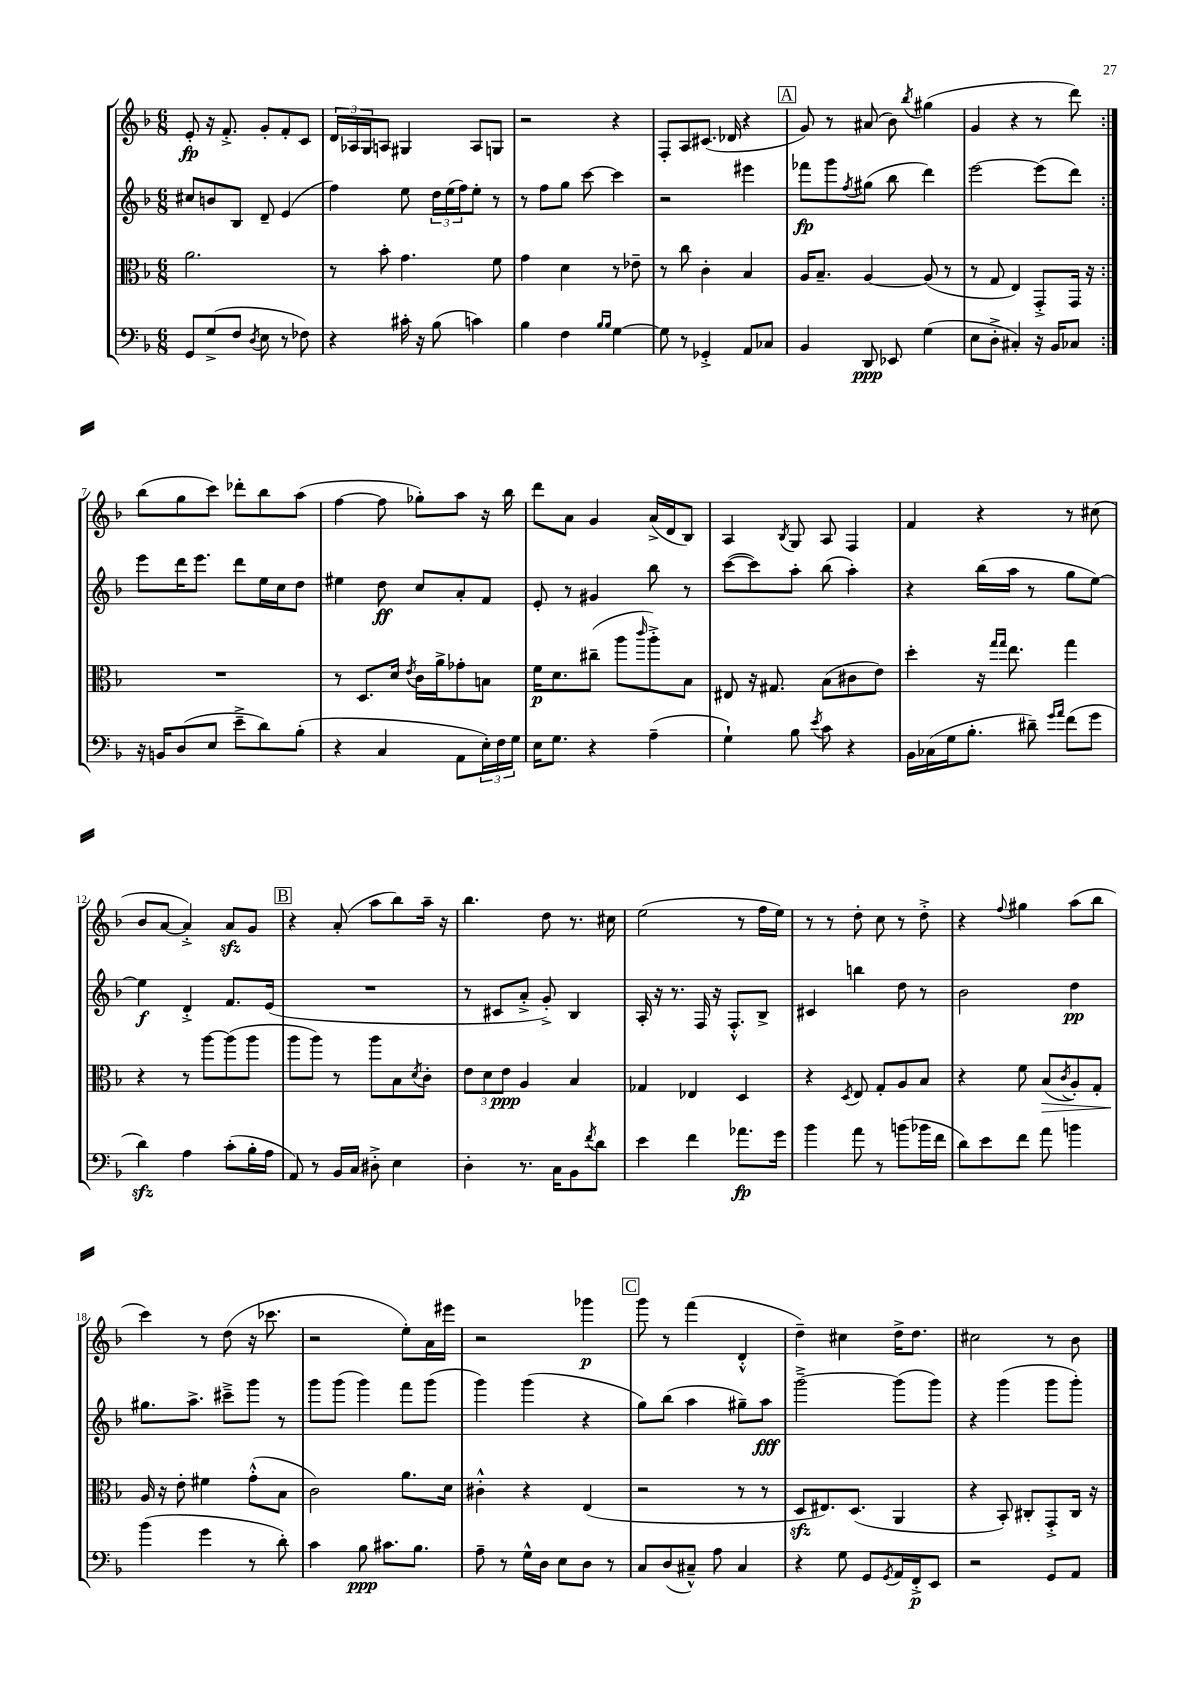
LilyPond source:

<<
\new StaffGroup <<
\new Staff = "s0" {
    \clef treble \key f \major \numericTimeSignature \time 6/8
    \repeat volta 2 { e'8-.\fp r16 f'8.-.-> g'8-. f'8-. c'8 |
    \tuplet 3/2 { d'16 aes16 g16 } a8 gis4 a8 g8 |
    r2 r4 |
    f8-. a8 cis'8.( des'16 r4 |
    \mark \markup { \box "A" } g'8) r8 ais'8( bes'8) \acciaccatura { bes''8 } gis''4( |
    g'4 r4 r8 d'''8) | }
    bes''8( g''8 c'''8) des'''8-. bes''8 a''8( |
    f''4~ f''8 ges''8-.) a''8 r16 bes''16 |
    d'''8 a'8 g'4 a'16->( d'16 bes8) |
    a4 \acciaccatura { bes8 } g8 a8 f4 |
    f'4 r4 r8 cis''8( |
    bes'8 a'8~ a'4-.->) a'8\sfz g'8 |
    \mark \markup { \box "B" } r4 a'8-.( a''8 bes''8) a''16-- r16 |
    bes''4. d''8 r8. cis''16 |
    e''2( r8 f''16 e''16) |
    r8 r8 d''8-. c''8 r8 d''8-.-> |
    r4 \appoggiatura { f''8 } gis''4 a''8( bes''8 |
    c'''4) r8 d''8( r16 ces'''8. |
    r2 e''8-.) a'16 eis'''16 |
    r2 ges'''4\p |
    \mark \markup { \box "C" } g'''8 r8 f'''4( d'4-.-^ |
    d''4--) cis''4 d''16-> d''8. |
    cis''2 r8 bes'8 \bar "|." |
}
\new Staff = "s1" {
    \clef treble \key f \major \numericTimeSignature \time 6/8
    \repeat volta 2 { cis''8 b'8 bes8 d'8-- e'4( |
    f''4) e''8 \tuplet 3/2 { d''16 e''16( f''16) } e''8-. r8 |
    r8 f''8 g''8 c'''8~ c'''4 |
    r2 eis'''4 |
    \mark \markup { \box "A" } fes'''8\fp g'''8 \acciaccatura { f''8 } gis''8( bes''8 d'''4) |
    e'''2~ e'''8( d'''8) | }
    e'''8 d'''16 e'''8. d'''8 e''16 c''16 d''8 |
    eis''4 d''8\ff c''8 a'8-. f'8 |
    e'8-. r8 gis'4 bes''8 r8 |
    c'''8~( c'''8) a''8-. bes''8( a''4-.) |
    r4 bes''16( a''16 r8 g''8 e''8~) |
    e''4\f d'4-.-> f'8. e'16( |
    \mark \markup { \box "B" } R2. |
    r8 cis'8 a'8-.-> g'8-.->) bes4 |
    a16-. r16 r8. f16 r16 f8.-.-^ bes8-> |
    cis'4 b''4 d''8 r8 |
    bes'2 d''4\pp |
    gis''8. a''8.-> cis'''8---> g'''8 r8 |
    g'''8 g'''8( g'''4) f'''8 g'''8( |
    g'''4) g'''4( r4 |
    \mark \markup { \box "C" } g''8) bes''8( a''4 gis''8--) a''8\fff |
    g'''2~---> g'''8( g'''8) |
    r4 g'''4( g'''8 g'''8-.) \bar "|." |
}
\new Staff = "s2" {
    \clef alto \key f \major \numericTimeSignature \time 6/8
    \repeat volta 2 { a'2. |
    r8 bes'8-. g'4. f'8 |
    g'4 d'4 r8 ees'8-- |
    r8 c''8 c'4-. bes4 |
    \mark \markup { \box "A" } a16 bes8.-- a4~ a8( r8 |
    r8 g8 e4) g,8-.-> g,16 r16 | }
    R2. |
    r8 d8. d'16 \acciaccatura { e'8 } c'16 a'16-> ges'8-. b8 |
    f'16\p d'8. cis''8--( a''8 \grace { c'''16 } a''8-.->) bes8 |
    eis8 r16 gis8. bes8( cis'8 e'8) |
    d''4-. r16 \grace { g''16 g''16 } e''8. g''4 |
    r4 r8 a''8~ a''8( a''8 |
    \mark \markup { \box "B" } a''8 a''8) r8 a''8 bes8 \acciaccatura { d'8 } c'8-. |
    \tuplet 3/2 { e'8 d'8 e'8\ppp } a4 bes4 |
    ges4 ees4 d4 |
    r4 \acciaccatura { d8 } e8 g8-. a8 bes8 |
    r4 f'8 bes8\>( \acciaccatura { c'8 } a8-.) g8-. |
    a16\! r16 e'8-. fis'4 g'8-.-^( bes8 |
    c'2) a'8. d'16 |
    cis'4-.-^ r4 e4( |
    \mark \markup { \box "C" } r2 r8 r8 |
    d8\sfz eis8.) d8.( a,4 |
    r4 bes,8-.) cis8-. g,8-.-> cis16 r16 \bar "|." |
}
\new Staff = "s3" {
    \clef bass \key f \major \numericTimeSignature \time 6/8
    \repeat volta 2 { g,8 g8->( f8 \acciaccatura { d8 } e8 r8 fes8) |
    r4 cis'16-. r16 bes8( c'4) |
    bes4 f4 \grace { bes16 bes16 } g4~ |
    g8 r8 ges,4-.-> a,8 ces8 |
    \mark \markup { \box "A" } bes,4 d,8\ppp ees,8 g4( |
    e8 d8-.-> cis4-.) r16 bes,16 ces8 | }
    r16 b,16 d8( e8 e'8---> d'8) bes8-.( |
    r4 c4 a,8 \tuplet 3/2 { e16-.) f16 g16 } |
    e16 g8. r4 a4--( |
    g4-!) bes8 \acciaccatura { e'8 } c'8 r4 |
    bes,16 ces16( g16 bes8.-. dis'8--) \grace { g'16 a'16 } f'8( g'8 |
    d'4\sfz) a4 c'8-.( bes16-. a16 |
    \mark \markup { \box "B" } a,8) r8 bes,16 c16 dis8-.-> e4 |
    d4-. r8. c16 bes,8 \acciaccatura { f'8 } d'8 |
    e'4 f'4 aes'8.\fp g'16 |
    bes'4 a'8 r8 b'8( bes'16 f'16 |
    d'8) e'8 f'8 a'8 b'4 |
    bes'4( g'4 r8 d'8-.) |
    c'4 bes8\ppp cis'8. bes8. |
    a8-- r8 g16-^ d16 e8 d8 r8 |
    \mark \markup { \box "C" } c8 d8( cis8---^) a8 cis4 |
    r4 g8 g,8 \acciaccatura { g,8 } a,16 f,16-.->\p e,8 |
    r2 g,8 a,8 \bar "|." |
}
>>
>>
